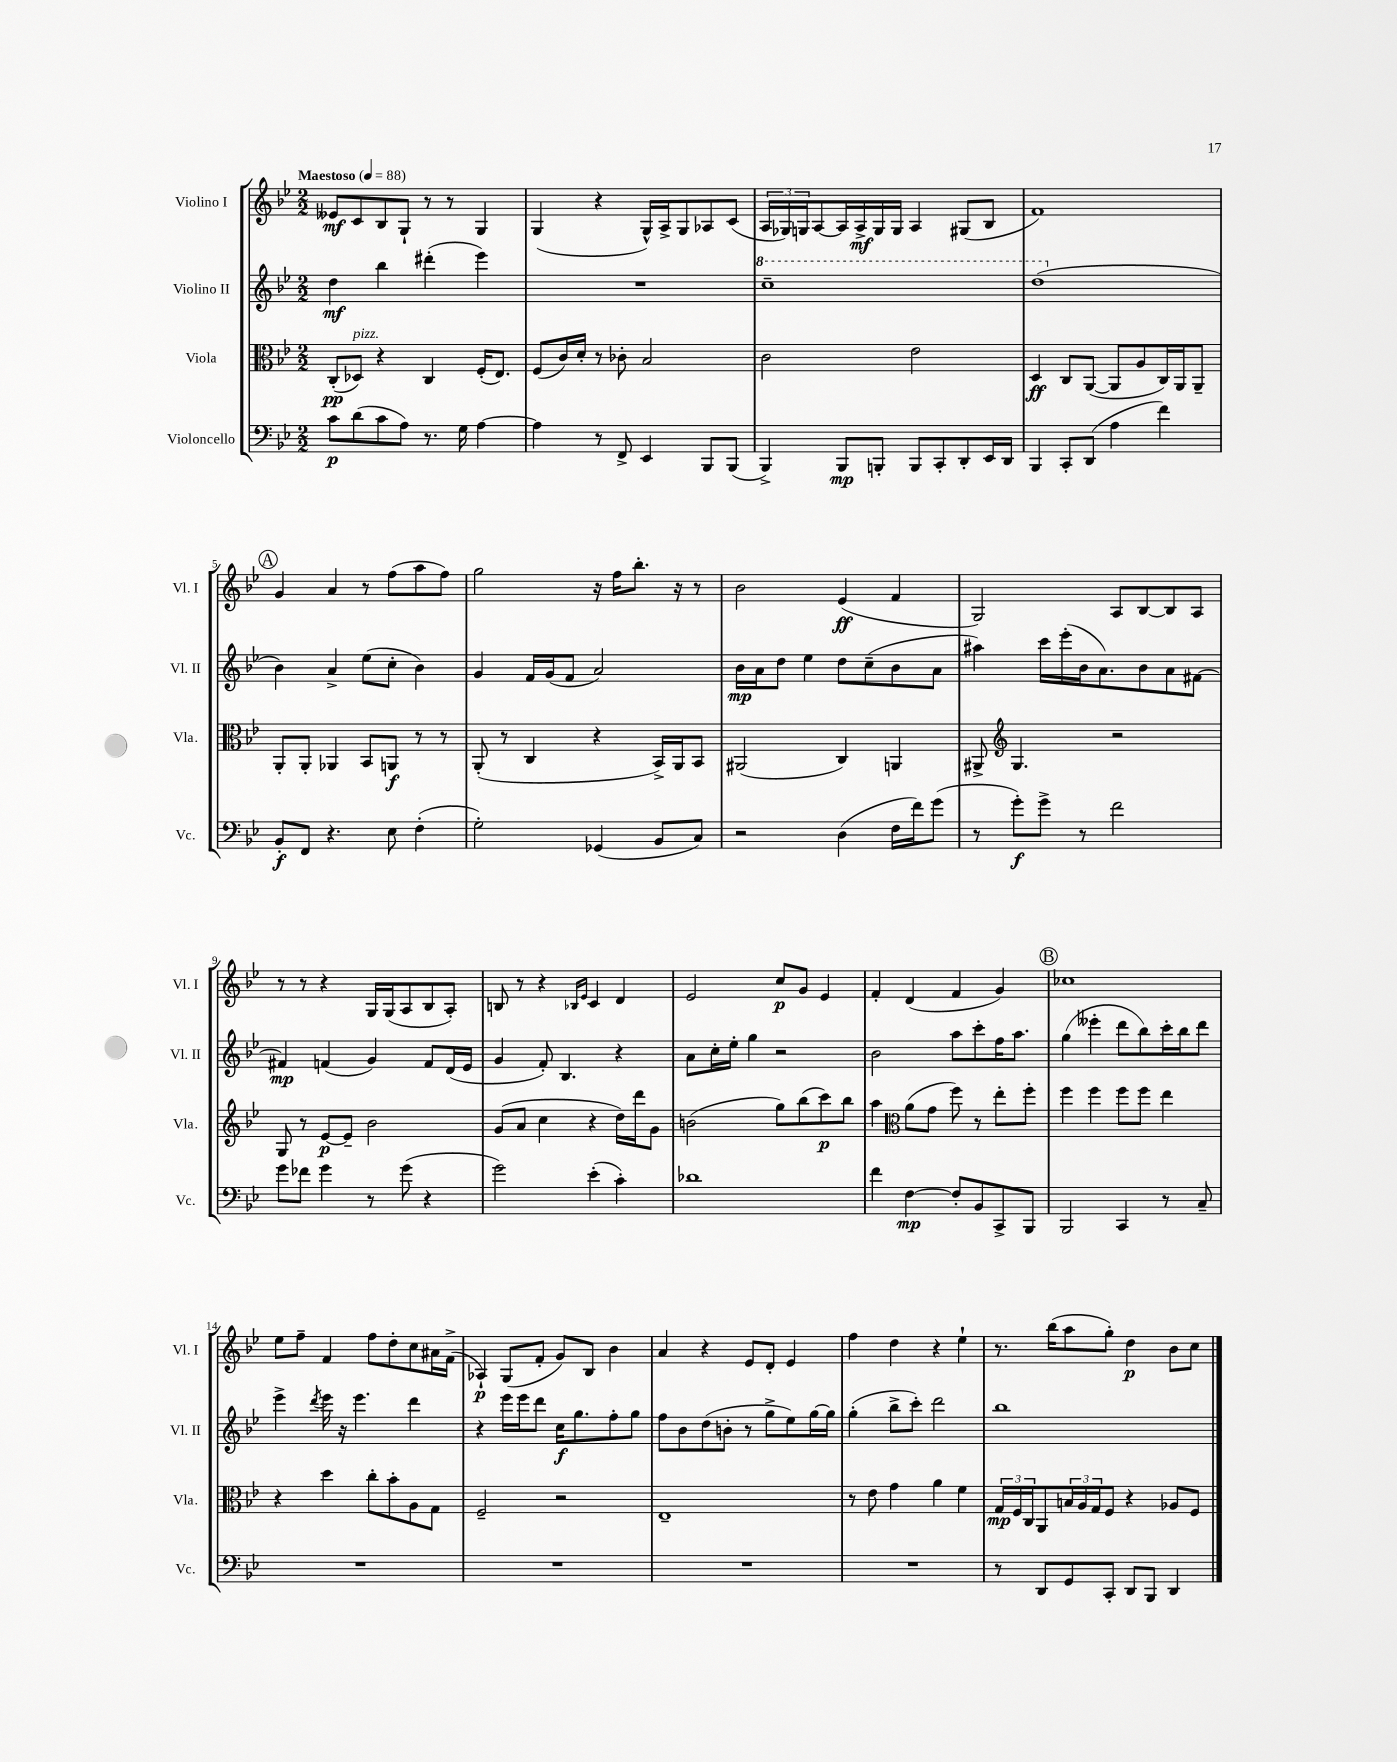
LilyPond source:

<<
\new StaffGroup <<
\new Staff = "s0" \with { instrumentName = "Violino I" shortInstrumentName = "Vl. I" } {
    \clef treble \key bes \major \numericTimeSignature \time 2/2 \tempo "Maestoso" 4 = 88
    eeses'8\mf c'8 bes8 g8-! r8 r8 g4 |
    g4( r4 g16-^) a16-> g8 aes8 c'8( |
    \tuplet 3/2 { a16 ges16) g16 } a8~ a16 a16->\mf g16 g16 a4 gis8( bes8 |
    f'1) |
    \mark \markup { \circle "A" } g'4 a'4 r8 f''8( a''8 f''8) |
    g''2 r16 f''16 bes''8.-. r16 r8 |
    bes'2 ees'4\ff( f'4 |
    g2) a8 bes8~ bes8 a8 |
    r8 r8 r4 g16 g16( a8 bes8 a8-.) |
    b8 r8 r4 \grace { bes16 ees'16 } c'4 d'4 |
    ees'2 c''8\p g'8 ees'4 |
    f'4-. d'4( f'4 g'4) |
    \mark \markup { \circle "B" } ces''1 |
    ees''8 f''8-- f'4 f''8 d''8-. c''8 ais'16 f'16->( |
    aes4-!\p) g8( f'8-. g'8) bes8 bes'4 |
    a'4 r4 ees'8 d'8-. ees'4 |
    f''4 d''4 r4 ees''4-! |
    r8. bes''16( a''8 g''8-.) d''4\p bes'8 c''8 \bar "|." |
}
\new Staff = "s1" \with { instrumentName = "Violino II" shortInstrumentName = "Vl. II" } {
    \clef treble \key bes \major \numericTimeSignature \time 2/2
    d''4\mf bes''4 dis'''4-.( ees'''4) |
    R1 |
    \ottava #1 c'''1-- |
    d'''1( \ottava #0 |
    \mark \markup { \circle "A" } bes'4) a'4-> ees''8( c''8-. bes'4) |
    g'4 f'16 g'16( f'8 a'2) |
    bes'16\mp a'16 d''8 ees''4 d''8 c''8--( bes'8 a'8 |
    ais''4) c'''16 ees'''16-.( bes'16 a'8.) bes'8 a'8 fis'8~ |
    fis'4\mp f'4( g'4) f'8 d'16( ees'16 |
    g'4 f'8-.) bes4. r4 |
    a'8 c''16-. ees''16-. g''4 r2 |
    bes'2 a''8 c'''8-. f''16 a''8. |
    \mark \markup { \circle "B" } g''4( eeses'''4-. d'''8 bes''8) c'''16-. bes''16 d'''8 |
    ees'''4-> \acciaccatura { d'''8 } ees'''16 r16 ees'''4. d'''4 |
    r4 ees'''16 ees'''16 d'''8 c''16\f g''8. f''8-. g''8 |
    f''8 bes'8 d''8( b'8-. r8 g''8-> ees''8) g''16~ g''16 |
    g''4-.( bes''8-> c'''8-.) d'''2 |
    bes''1 \bar "|." |
}
\new Staff = "s2" \with { instrumentName = "Viola" shortInstrumentName = "Vla." } {
    \clef alto \key bes \major \numericTimeSignature \time 2/2
    c8-.\pp( des8^\markup { \italic "pizz." }) r4 c4 f16-.( ees8.) |
    f8( c'16) d'16-. r8 ces'8-. bes2 |
    c'2 ees'2 |
    d4\ff c8 a,8~( a,8 a8 c16) a,16 a,8-- |
    \mark \markup { \circle "A" } a,8-. a,8-. aes,4 bes,8 a,8\f r8 r8 |
    a,8-.( r8 c4 r4 bes,16->) a,16 bes,8 |
    ais,2( c4) a,4 |
    ais,8-> \clef treble g4. r2 |
    g8 r8 ees'8~\p ees'8-- bes'2 |
    g'8( a'8 c''4 r4 d''16) d'''16 g'8 |
    b'2( g''8) bes''8( c'''8\p) bes''8 |
    a''4 \clef alto a'8( g'8 f''8) r8 ees''8-. f''8-. |
    \mark \markup { \circle "B" } f''4 f''4 f''8 f''8 ees''4 |
    r4 d''4 c''8-. bes'8-. a8 g8 |
    f2-- r2 |
    ees1-- |
    r8 ees'8 g'4 a'4 f'4 |
    \tuplet 3/2 { g16\mp f16 c16 } a,8 \tuplet 3/2 { b16 a16 g16 } f8 r4 aes8 f8 \bar "|." |
}
\new Staff = "s3" \with { instrumentName = "Violoncello" shortInstrumentName = "Vc." } {
    \clef bass \key bes \major \numericTimeSignature \time 2/2
    c'8\p d'8( c'8 a8) r8. g16 a4~ |
    a4 r8 f,8-> ees,4 bes,,8 bes,,8( |
    bes,,4->) bes,,8\mp b,,8-. b,,8 c,8-. d,8-. ees,16 d,16 |
    bes,,4 c,8-. d,8( a4 f'4) |
    \mark \markup { \circle "A" } bes,8-.\f f,8 r4. ees8 f4-.( |
    g2-.) ges,4( bes,8 c8) |
    r2 d4( f16 f'16) g'8( |
    r8 g'8-.\f) g'8-> r8 f'2 |
    g'8 fes'8 g'4 r8 g'8( r4 |
    g'2) ees'4-.( c'4-.) |
    des'1 |
    f'4 f4~\mp f8-. bes,8 c,8-> bes,,8 |
    \mark \markup { \circle "B" } bes,,2 c,4 r8 c8-- |
    R1 |
    R1 |
    R1 |
    R1 |
    r8 d,8 g,8 c,8-. d,8 bes,,8 d,4 \bar "|." |
}
>>
>>
